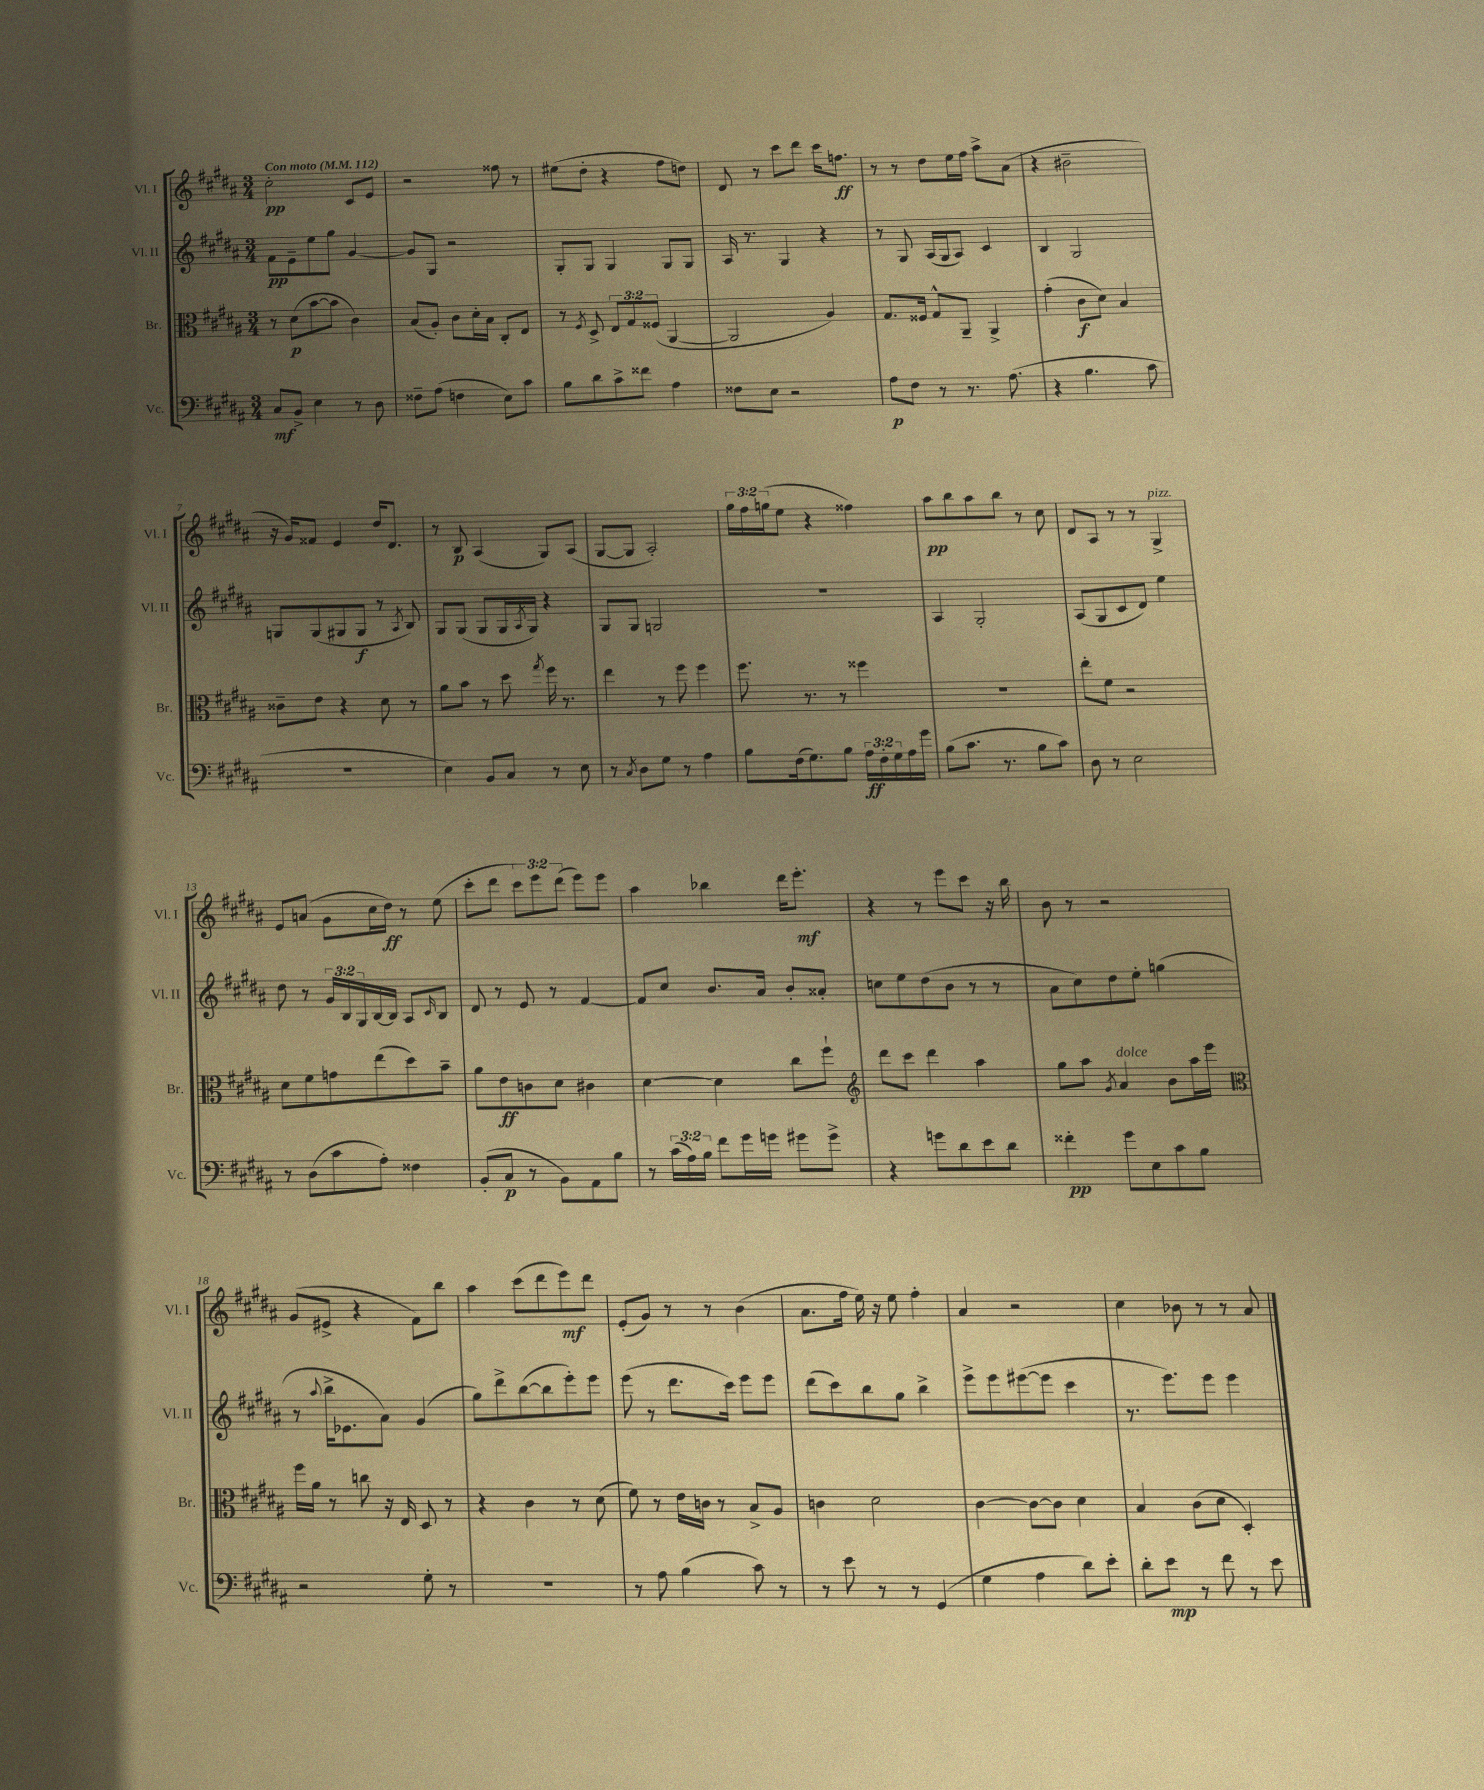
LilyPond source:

<<
\new StaffGroup <<
\new Staff = "s0" \with { instrumentName = "Vl. I" shortInstrumentName = "Vl. I" } {
    \clef treble \key b \major \numericTimeSignature \time 3/4 \override Staff.TupletNumber.text = #tuplet-number::calc-fraction-text \tempo "Con moto" 4 = 112
    cis''2-.\pp cis'8 e'8 |
    r2 fisis''8 r8 |
    eis''8( dis''8-. r4 fis''8 d''8) |
    dis'8 r8 cis'''8 dis'''8 cis'''16 f''8.\ff |
    r8 r8 dis''8 e''16 fis''16 ais''8-> ais'8( |
    r4 bis'2-- |
    r16 gis'16) fisis'8 e'4 dis''16 dis'8. |
    r8 b8\p ais4( gis8) ais8( |
    gis8~ gis8 ais2-.) |
    \tuplet 3/2 { gis''16 fis''16 g''16( } e''8 r4 fisis''4) |
    ais''8\pp b''8 ais''8 b''8 r8 cis''8 |
    dis'8 ais8 r8 r8 gis4->^\markup { \italic "pizz." } |
    e'8 a'8( gis'8 cis''16 dis''16\ff) r8 e''8( |
    cis'''8-. dis'''8 \tuplet 3/2 { cis'''8) e'''8 dis'''8( } e'''8) e'''8 |
    ais''4 bes''4 dis'''16 e'''8.-.\mf |
    r4 r8 e'''8 cis'''8 r16 b''16 |
    b'8 r8 r2 |
    gis'8( eis'8-> r4 fis'8) b''8 |
    ais''4 cis'''8( dis'''8 e'''8\mf) dis'''8 |
    e'8-.( gis'8) r8 r8 b'4( |
    ais'8. fis''16 e''16) r16 e''8 fis''4-. |
    ais'4 r2 |
    cis''4 bes'8 r8 r8 ais'8 \bar "|." |
}
\new Staff = "s1" \with { instrumentName = "Vl. II" shortInstrumentName = "Vl. II" } {
    \clef treble \key b \major \numericTimeSignature \time 3/4 \override Staff.TupletNumber.text = #tuplet-number::calc-fraction-text
    fis'8\pp e'8-- e''8 gis''8 gis'4~ |
    gis'8 gis8 r2 |
    gis8-. gis8 gis4 gis8 gis8 |
    ais16 r8. gis4 r4 |
    r8 gis8 ais16( gis16 ais8) cis'4 |
    b4 gis2 |
    g8 g8( gis8 gis8\f r8 \acciaccatura { ais8 } b8) |
    gis8 gis8( gis8 gis16 \acciaccatura { ais8 } gis16) r4 |
    gis8 gis8 g2 |
    R2. |
    ais4 gis2-. |
    ais8( gis8 cis'8 dis'8) e''4 |
    dis''8 r8 \tuplet 3/2 { gis'16 b16 gis16 } b16~ b16 ais8 \grace { cis'16 } b8 |
    dis'8 r8 e'8 r8 fis'4~ |
    fis'8 cis''8 b'8. ais'16 b'8-. aisis'8-. |
    c''8 e''8 dis''8( b'8 r8 r8 |
    ais'8 cis''8) dis''8 e''8-. g''4( |
    r8 \appoggiatura { ais''8 } b''16-> ees'8. ais'8) gis'4( |
    gis''8) dis'''8-> b''8~( b''8 e'''8-.) e'''8 |
    e'''8( r8 dis'''8. cis'''16) e'''8 e'''8 |
    dis'''8( cis'''8) b''8 gis''8 b''4-> |
    e'''8-> e'''8 eis'''8~( eis'''8 cis'''4 |
    r8. e'''8.) e'''8 e'''4 \bar "|." |
}
\new Staff = "s2" \with { instrumentName = "Br." shortInstrumentName = "Br." } {
    \clef alto \key b \major \numericTimeSignature \time 3/4 \override Staff.TupletNumber.text = #tuplet-number::calc-fraction-text
    r8 dis'8\p( b'8~ b'8 cis'4) |
    b8( ais8-.) cis'8 dis'16-. b16 cis8-. e8 |
    r8 \acciaccatura { fis8 } dis8-> \tuplet 3/2 { e8 gis8 fisis8( } ais,4~ |
    ais,2 ais4) |
    gis8. fisis16 gis8-^ ais,8-- ais,4-> |
    gis'4-.( cis'8\f dis'8) b4 |
    cisis'8-- e'8 r4 dis'8 r8 |
    ais'8 b'8 r8 dis''8 \acciaccatura { gis''8 } fis''16 r8. |
    e''4 r8 fis''8 fis''4 |
    fis''8. r8. r8 fisis''4 |
    R2. |
    e''8-. fis'8 r2 |
    dis'8 fis'8 g'8 e''8( dis''8) b'8-- |
    ais'8 e'8\ff c'8 dis'8 cis'4 |
    dis'4~ dis'4 cis''8 fis''8-! |
    \clef treble dis'''8 cis'''8 dis'''4 ais''4 |
    gis''8 ais''8 \acciaccatura { gis'8 } ais'4^\markup { \italic "dolce" } b'8 ais''16 e'''16 |
    \clef alto fis''16 ais'16 r8 c''8 r16 e16 dis8 r8 |
    r4 cis'4 r8 dis'8( |
    fis'8) r8 e'16 c'16 r8 b8-> ais8 |
    c'4 dis'2 |
    cis'4~ cis'8~ cis'8 dis'4 |
    b4 cis'8( dis'8 dis4-.) \bar "|." |
}
\new Staff = "s3" \with { instrumentName = "Vc." shortInstrumentName = "Vc." } {
    \clef bass \key b \major \numericTimeSignature \time 3/4 \override Staff.TupletNumber.text = #tuplet-number::calc-fraction-text
    cis8\mf b,8-> e4 r8 dis8 |
    fisis8-- ais8( f4 e8) cis'8 |
    b8 dis'8 cis'8-> fisis'8 ais4 |
    fisis8 e8 r2 |
    ais8\p fis8 r8 r8. ais8.( |
    r4 b4. cis'8 |
    R2. |
    e4) b,8 cis8 r8 e8 |
    r8 \acciaccatura { cis8 } dis8 gis8 r8 ais4 |
    b8 fis16( gis8.) b8 \tuplet 3/2 { ais16\ff fis16-. gis16 } ais16 gis'16 |
    b8( cis'8. r8. b8 cis'8) |
    dis8 r8 e2 |
    r8 dis8( cis'8 ais8-.) fisis4 |
    b,8-.( cis8\p r8 b,8) ais,8 b8 |
    r8 \tuplet 3/2 { cis'16( ais16) b16 } fis'8 gis'16 g'16 gis'8 gis'8-> |
    r4 g'8 dis'8 e'8 dis'8 |
    fisis'4-.\pp gis'8 e8 cis'8 b8 |
    r2 gis8-. r8 |
    R2. |
    r8 ais8 b4( cis'8) r8 |
    r8 e'8 r8 r8 gis,4( |
    gis4 ais4 dis'8) e'8-. |
    dis'8-. e'8\mp r8 fis'8 r8 e'8 \bar "|." |
}
>>
>>
